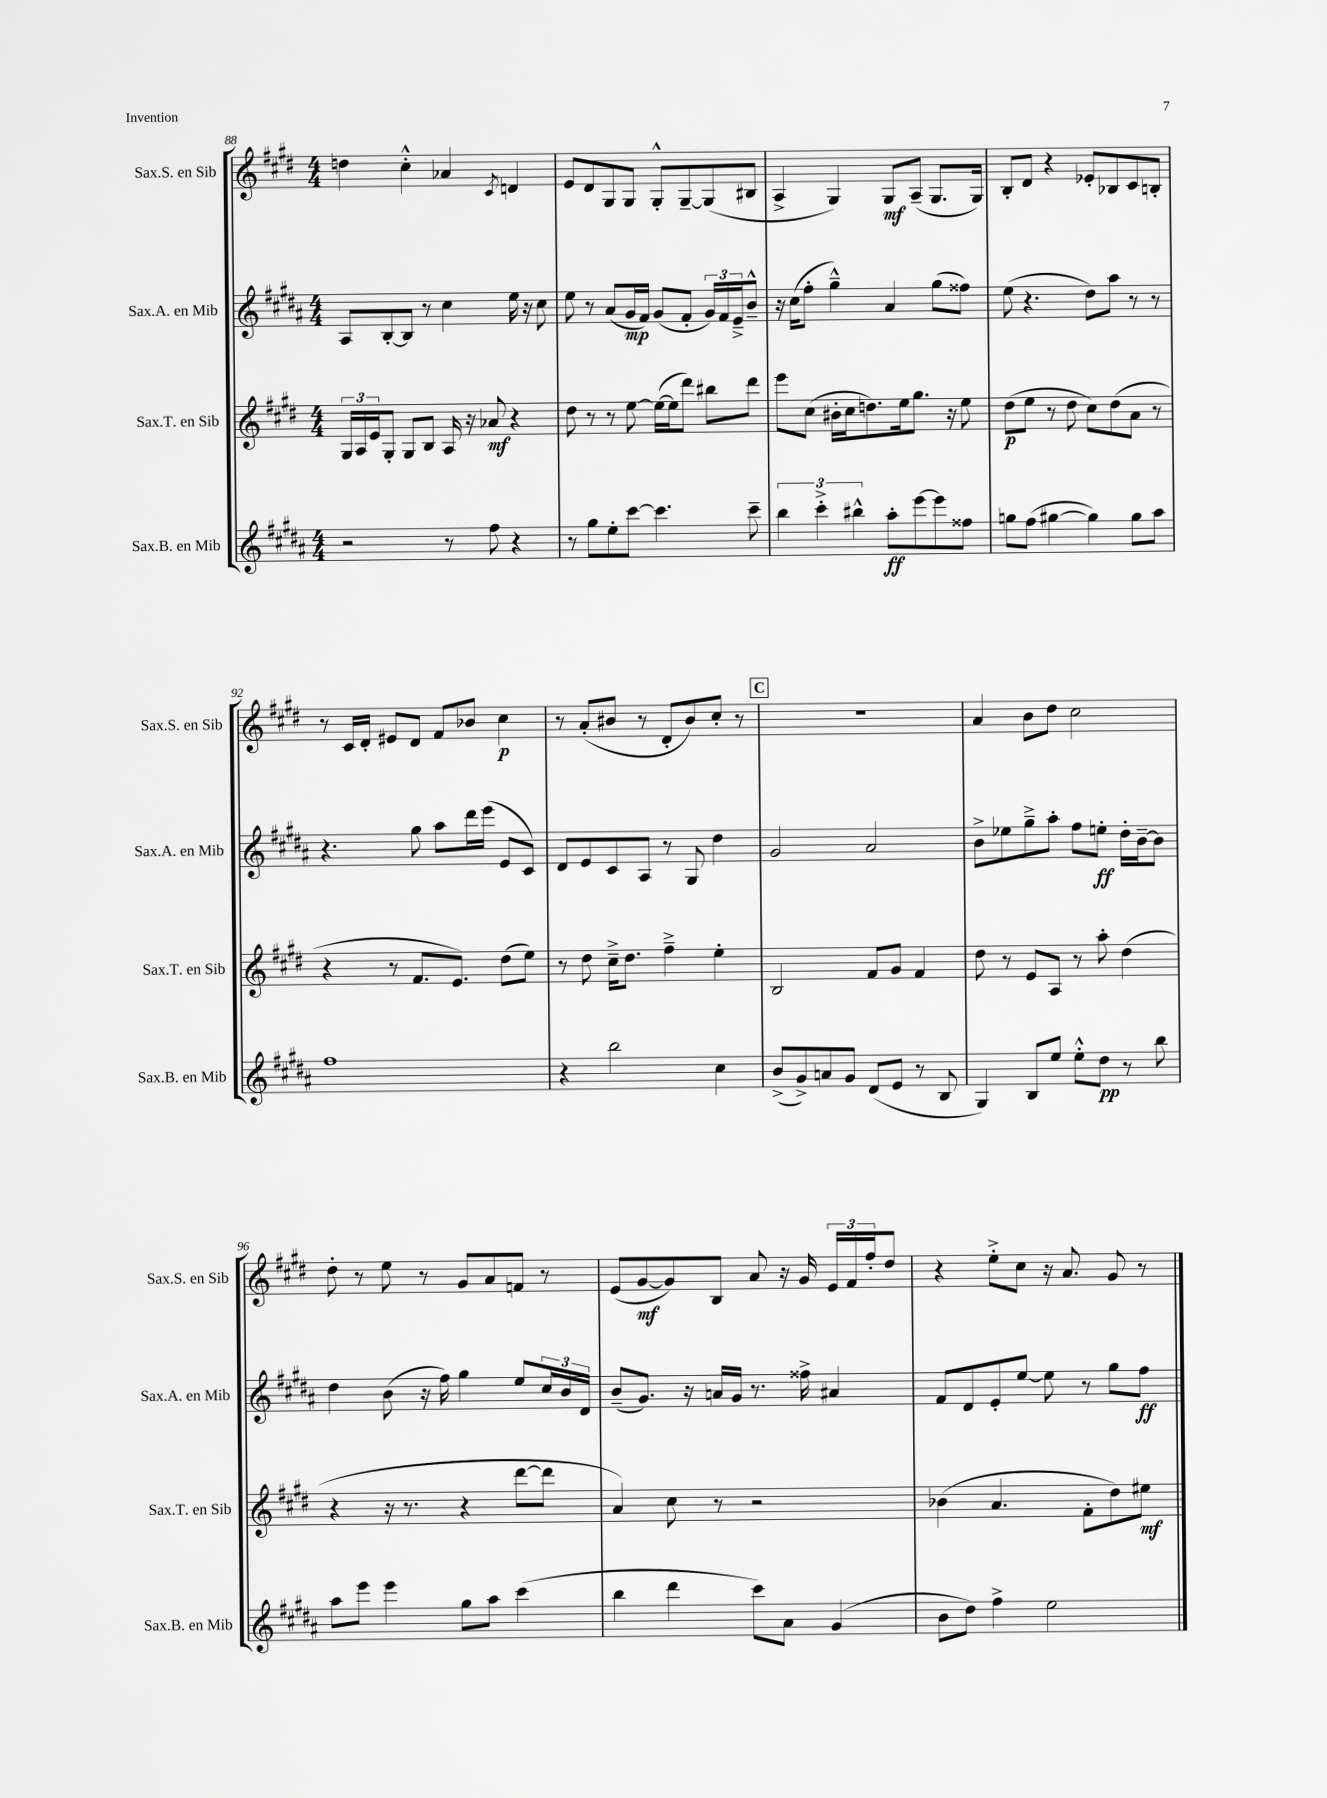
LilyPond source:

<<
\new StaffGroup <<
\new Staff = "s0" \with { instrumentName = "Sax.S. en Sib" shortInstrumentName = "Sax.S. en Sib" } {
    \clef treble \key e \major \numericTimeSignature \time 4/4
    d''4 cis''4-.-^ aes'4 \acciaccatura { cis'8 } d'4 |
    e'8 dis'8 gis8 gis8 gis8-.-^ gis8~-- gis8( bis8 |
    a4-> gis4) gis8\mf a8--( gis8. gis16) |
    b8-. dis'8 r4 ees'8-. bes8 cis'8 b8-. |
    r8 cis'16 dis'16-. eis'8 dis'8 fis'8 bes'8 cis''4\p |
    r8 a'8-.( bis'8 r8 dis'8-. bis'8) cis''8-. r8 |
    \mark \markup { \box "C" } R1 |
    a'4 b'8 dis''8 cis''2 |
    dis''8-. r8 e''8 r8 gis'8 a'8 f'8 r8 |
    e'8( gis'8~\mf gis'8) b8 a'8 r16 gis'16 \tuplet 3/2 { e'16 fis'16 fis''16-. } dis''8 |
    r4 e''8-.-> cis''8 r16 a'8. gis'8 r8 \bar "|." |
}
\new Staff = "s1" \with { instrumentName = "Sax.A. en Mib" shortInstrumentName = "Sax.A. en Mib" } {
    \clef treble \key b \major \numericTimeSignature \time 4/4
    ais8 b8~-. b8 r8 cis''4 e''16 r16 cis''8 |
    e''8 r8 ais'8( gis'16\mp fis'16) gis'8( fis'8-. \tuplet 3/2 { gis'16) fis'16 e'16---> } b'8---^ |
    r16 cis''16( fis''8-. gis''4---^) ais'4 gis''8( fisis''8) |
    e''8( r4. dis''8) ais''8 r8 r8 |
    r4. gis''8 ais''8 dis'''16 e'''16( e'8 cis'8) |
    dis'8 e'8 cis'8 ais8 r8 gis8 dis''4 |
    \mark \markup { \box "C" } gis'2 ais'2 |
    b'8-> ees''8 gis''8---> ais''8-. fis''8 e''8-.\ff dis''16-. b'16~-- b'8 |
    dis''4 b'8( r16 fis''16) gis''4 e''8 \tuplet 3/2 { cis''16 b'16 dis'16 } |
    b'8--( gis'8.) r16 a'16 gis'16 r8. fisis''16-> ais'4 |
    fis'8 dis'8 e'8-. e''8~ e''8 r8 gis''8 fis''8\ff \bar "|." |
}
\new Staff = "s2" \with { instrumentName = "Sax.T. en Sib" shortInstrumentName = "Sax.T. en Sib" } {
    \clef treble \key e \major \numericTimeSignature \time 4/4
    \tuplet 3/2 { gis16 a16 e'16 } gis8-. gis8 b8 a16 r16 aes'8\mf r4 |
    dis''8 r8 r8 e''8~ e''16~( e''16 dis'''8) bis''8 dis'''8 |
    e'''8 cis''8( bis'16-. cis''16 d''8.) e''16 gis''8. r16 e''8 |
    dis''8\p( e''8 r8 dis''8 cis''8) dis''8( a'8 r8 |
    r4 r8 fis'8. e'8.) dis''8( e''8) |
    r8 dis''8 cis''16---> dis''8. fis''4---> e''4-. |
    \mark \markup { \box "C" } b2 fis'8 gis'8 fis'4 |
    dis''8 r8 e'8 a8 r8 a''8-. dis''4( |
    r4 r16 r8. r4 dis'''8~ dis'''8 |
    a'4) cis''8 r8 r2 |
    bes'4( a'4. fis'8-. dis''8) eis''8\mf \bar "|." |
}
\new Staff = "s3" \with { instrumentName = "Sax.B. en Mib" shortInstrumentName = "Sax.B. en Mib" } {
    \clef treble \key b \major \numericTimeSignature \time 4/4
    r2 r8 fis''8 r4 |
    r8 gis''8 e''8-. cis'''8~ cis'''4. cis'''8-- |
    \tuplet 3/2 { b''4 cis'''4-.-> bis''4-^ } ais''8-.\ff e'''8~ e'''8 fisis''8 |
    g''8 fis''8( gis''4~ gis''4) gis''8 ais''8 |
    fis''1 |
    r4 b''2 cis''4 |
    \mark \markup { \box "C" } b'8->( gis'8->) a'8 gis'8 dis'8( e'8 r8 b8 |
    gis4) b8 e''8 e''8-.-^ dis''8\pp r8 b''8 |
    ais''8 e'''8 e'''4 gis''8 ais''8 cis'''4( |
    b''4 dis'''4 cis'''8) ais'8 gis'4( |
    b'8 dis''8) fis''4-> e''2 \bar "|." |
}
>>
>>
\layout { \context { \Score currentBarNumber = #88 } }
